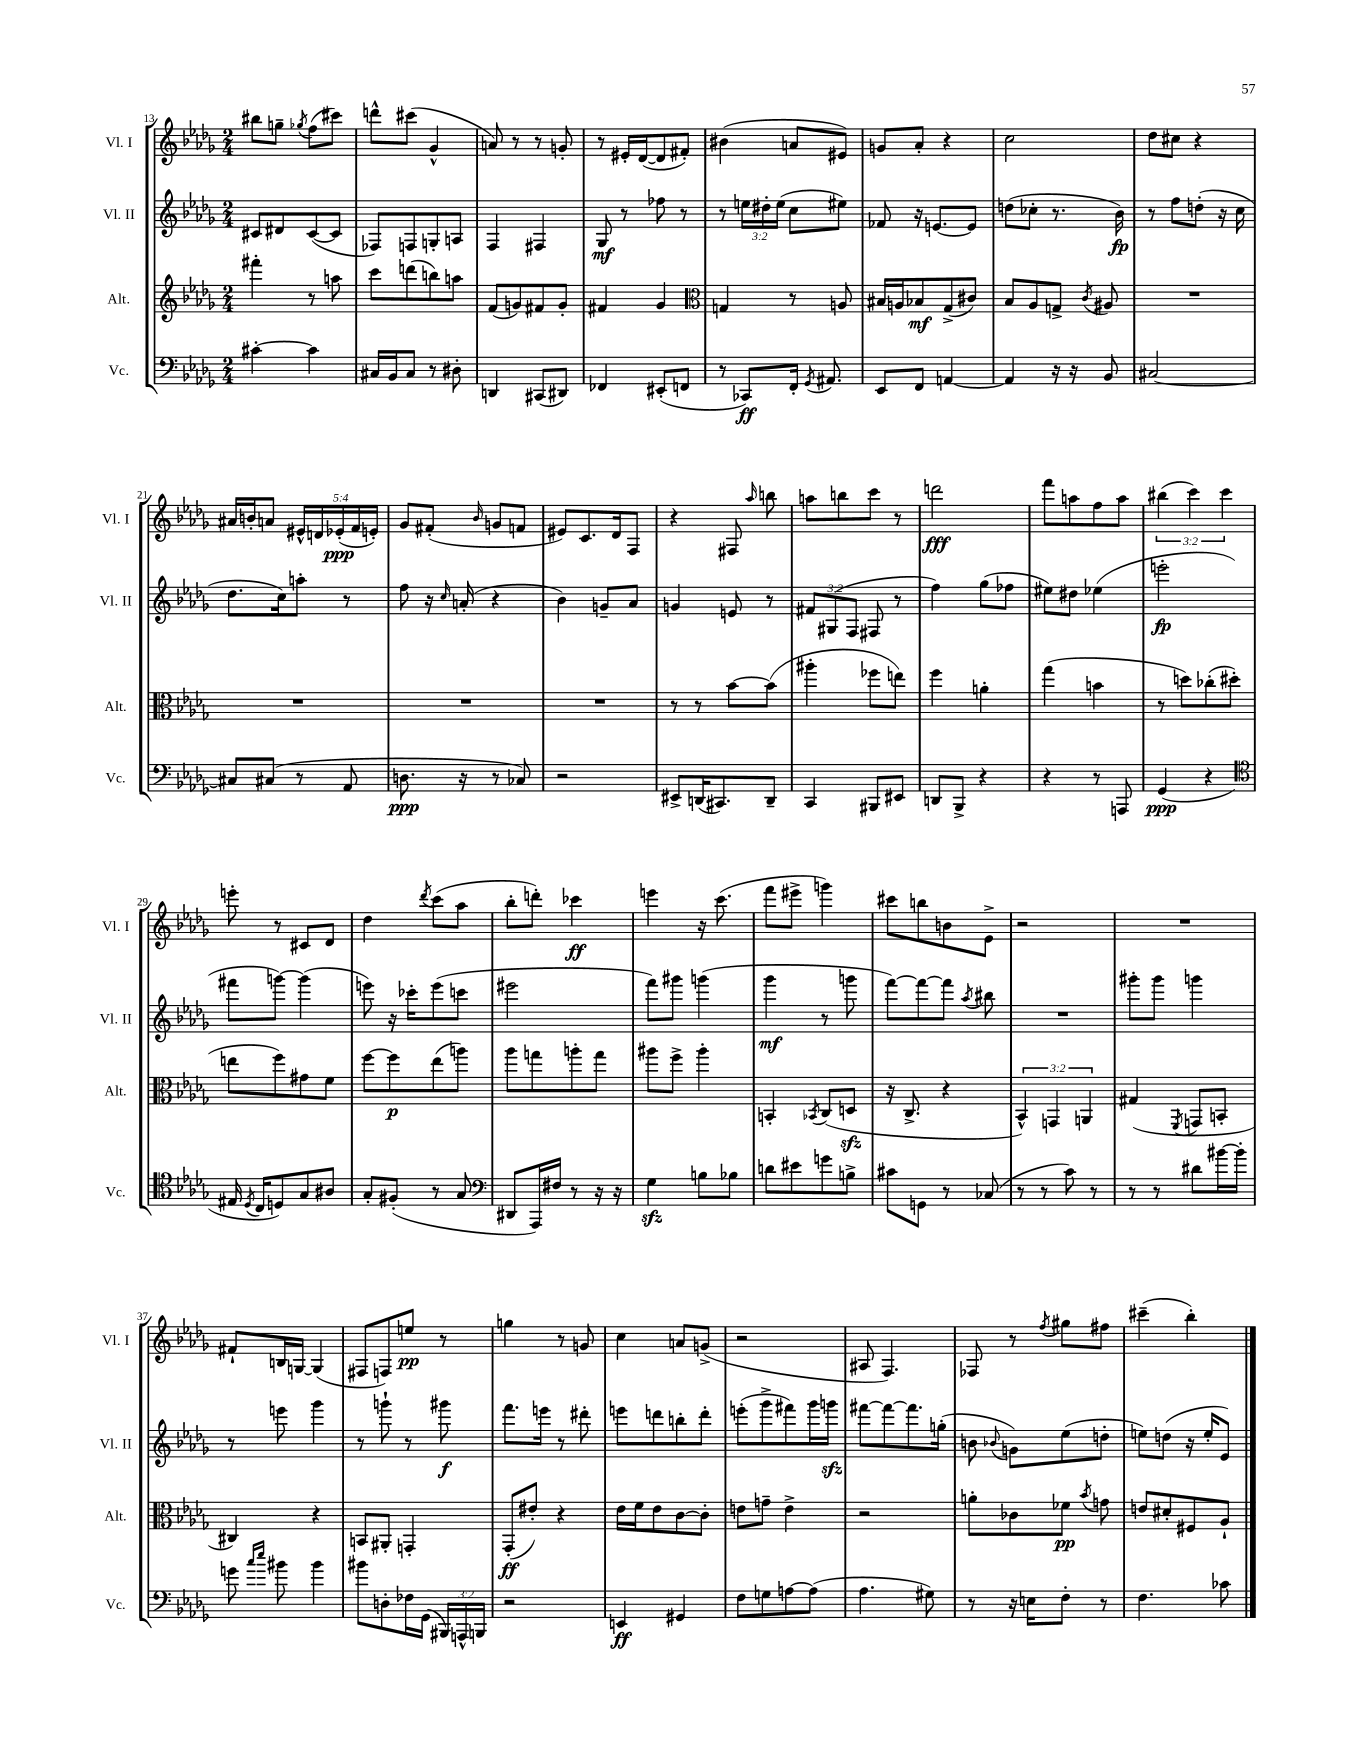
<<
\new StaffGroup <<
\new Staff = "s0" \with { instrumentName = "Vl. I" shortInstrumentName = "Vl. I" } {
    \clef treble \key des \major \numericTimeSignature \time 2/4 \override Staff.TupletNumber.text = #tuplet-number::calc-fraction-text
    \autoBeamOff bis''8[ g''8]-- \acciaccatura { ges''8 } f''8[( cis'''8]) |
    d'''8[-^ cis'''8]( ges'4-^ |
    a'8) r8 r8 g'8-. |
    r8 eis'16[-. des'16~( des'8 fis'8]-.) |
    bis'4( a'8[ eis'8]) |
    g'8[ aes'8]-. r4 |
    c''2 |
    des''8[ cis''8] r4 |
    ais'16[ b'16-. a'8] \tuplet 5/4 { eis'16[-^ d'16 ees'16-.\ppp( f'16 e'16]-.) } |
    ges'8[ fis'8]-.( \grace { bes'16 } g'8[ f'8] |
    eis'8[) c'8. des'16 f8] |
    r4 fis8 \grace { aes''16 } b''8 |
    a''8[ b''8 c'''8] r8 |
    d'''2\fff |
    f'''8[ a''8 f''8 a''8] |
    \tuplet 3/2 { bis''4( c'''4) c'''4 } |
    e'''8-. r8 cis'8[ des'8] |
    des''4 \acciaccatura { des'''8 } c'''8[( aes''8] |
    bes''8[-. d'''8]-.) ces'''4\ff |
    e'''4 r16 c'''8.( |
    f'''8[ eis'''8]-> g'''4) |
    cis'''8[ b''8 b'8 ees'8]-> |
    r2 |
    R2 |
    fis'8[-! b16 g16]~ g4( |
    fis8[ f8) e''8]\pp r8 |
    g''4 r8 g'8 |
    c''4 a'8[ g'8]->( |
    r2 |
    ais8 f4.) |
    fes8 r8 \acciaccatura { f''8 } gis''8[ fis''8] |
    cis'''4--( bes''4-.) \bar "|." |
}
\new Staff = "s1" \with { instrumentName = "Vl. II" shortInstrumentName = "Vl. II" } {
    \clef treble \key des \major \numericTimeSignature \time 2/4 \override Staff.TupletNumber.text = #tuplet-number::calc-fraction-text
    \autoBeamOff cis'8[ dis'8 cis'8~( cis'8] |
    fes8[) f8 g8-. a8] |
    f4 fis4 |
    ges8\mf r8 fes''8 r8 |
    r8 \tuplet 3/2 { e''16[ dis''16-. e''16]( } c''8[ eis''8]) |
    fes'8 r16 e'8.[~ e'8] |
    d''8[( ces''8]-. r8. bes'16\fp) |
    r8 f''8[ d''8]-.( r16 c''16 |
    des''8.[ c''16) a''8]-. r8 |
    f''8 r16 \grace { c''16 } a'16-.( r4 |
    bes'4) g'8[-- aes'8] |
    g'4 e'8 r8 |
    \tuplet 3/2 { fis'8[ gis8( f8] } fis8 r8 |
    f''4) ges''8[( fes''8] |
    eis''8[) dis''8] ees''4( |
    e'''2-.\fp |
    fis'''8[ g'''8]~) g'''4( |
    e'''8) r16 ces'''16[-. e'''8( c'''8] |
    eis'''2 |
    f'''8[) gis'''8] g'''4( |
    ges'''4\mf r8 g'''8 |
    f'''8[~) f'''8~ f'''8] \acciaccatura { aes''8 } bis''8 |
    R2 |
    gis'''8[-. gis'''8] g'''4 |
    r8 e'''8 ges'''4 |
    r8 g'''8-! r8 gis'''8\f |
    f'''8.[ e'''16] r8 dis'''8-. |
    e'''8[ d'''8 b''8-. d'''8]-. |
    e'''8[-.( ges'''8-> fis'''8) ges'''16 g'''16]\sfz |
    fis'''8[~ fis'''8~ fis'''8. g''16]-.( |
    b'8 \appoggiatura { bes'8 } g'8[) ees''8( d''8]-. |
    e''8[) d''8]( r16 e''16[-. ees'8]) \bar "|." |
}
\new Staff = "s2" \with { instrumentName = "Alt." shortInstrumentName = "Alt." } {
    \clef treble \key des \major \numericTimeSignature \time 2/4 \override Staff.TupletNumber.text = #tuplet-number::calc-fraction-text
    \autoBeamOff fis'''4-. r8 a''8 |
    c'''8[ d'''8( b''8) a''8] |
    f'8[( g'8) fis'8 g'8]-. |
    fis'4 ges'4 |
    \clef alto g4 r8 a8 |
    bis16[ a16 bes8\mf ges8->( cis'8]) |
    bes8[ aes8 g8]-> \acciaccatura { c'8 } ais8 |
    R2 |
    R2 |
    R2 |
    R2 |
    r8 r8 bes'8[~ bes'8]( |
    ais''4-. fes''8[ e''8]) |
    f''4 a'4-. |
    ges''4( b'4 |
    r8 d''8[) ces''8-.( dis''8]-. |
    e''8[ f''8) gis'8 f'8] |
    f''8[~ f''8\p ees''8( a''8]) |
    aes''8[ g''8 a''8-. g''8] |
    ais''8[ f''8]-> ais''4-. |
    b,4-. \acciaccatura { bes,8 } c8[( d8]\sfz |
    r16 c8.-> r4 |
    \tuplet 3/2 { bes,4-^) g,4 a,4 } |
    gis4( \acciaccatura { f,8 } g,8[ b,8]-. |
    cis4) r4 |
    b,8[ ais,8]-. g,4-. |
    ges,8[-.\ff( eis'8]-.) r4 |
    ees'16[ f'16 ees'8 c'8~ c'8]-. |
    e'8[ g'8]-- e'4-> |
    r2 |
    a'8[-. ces'8 fes'8]\pp \acciaccatura { bes'8 } g'8 |
    e'8[ dis'8-. fis8 aes8]-! \bar "|." |
}
\new Staff = "s3" \with { instrumentName = "Vc." shortInstrumentName = "Vc." } {
    \clef bass \key des \major \numericTimeSignature \time 2/4 \override Staff.TupletNumber.text = #tuplet-number::calc-fraction-text
    \autoBeamOff cis'4~-. cis'4 |
    cis16[ bes,16 cis8] r8 dis8-. |
    d,4 cis,8[( dis,8]) |
    fes,4 eis,8[-.( f,8] |
    r8 ces,8[\ff) f,16]-. \acciaccatura { ges,8 } ais,8. |
    ees,8[ f,8] a,4~ |
    a,4 r16 r16 bes,8 |
    cis2~ |
    cis8[ cis8]( r8 aes,8 |
    d8.\ppp r16 r8 ces8) |
    r2 |
    eis,8[-> d,16( cis,8.) d,8]-- |
    c,4 bis,,8[ eis,8] |
    d,8[ bes,,8]-> r4 |
    r4 r8 a,,8 |
    ges,4\ppp( r4 |
    \clef tenor eis16 \acciaccatura { des8 } c16[ d8) ges8 ais8] |
    ges8[-. fis8]-.( r8 ges8 |
    \clef bass dis,8[ aes,,16) fis16] r8 r16 r16 |
    ges4\sfz b8[ bes8] |
    d'8[ eis'8 g'8 b8]-> |
    cis'8[ g,8] r8 ces8( |
    r8 r8 c'8) r8 |
    r8 r8 dis'8[ bis'16~ bis'16]-. |
    g'8 \grace { c''16[ ees''16] } bis'8 bis'4 |
    bis'8[ d8-. fes16 ges,16]( \tuplet 3/2 { bis,,16[) a,,16-^ b,,16] } |
    r2 |
    e,4\ff gis,4 |
    f8[ g8 a8~ a8]( |
    aes4. gis8) |
    r8 r16 e16[ f8]-. r8 |
    f4. ces'8 \bar "|." |
}
>>
>>
\layout { \context { \Score currentBarNumber = #13 } }
